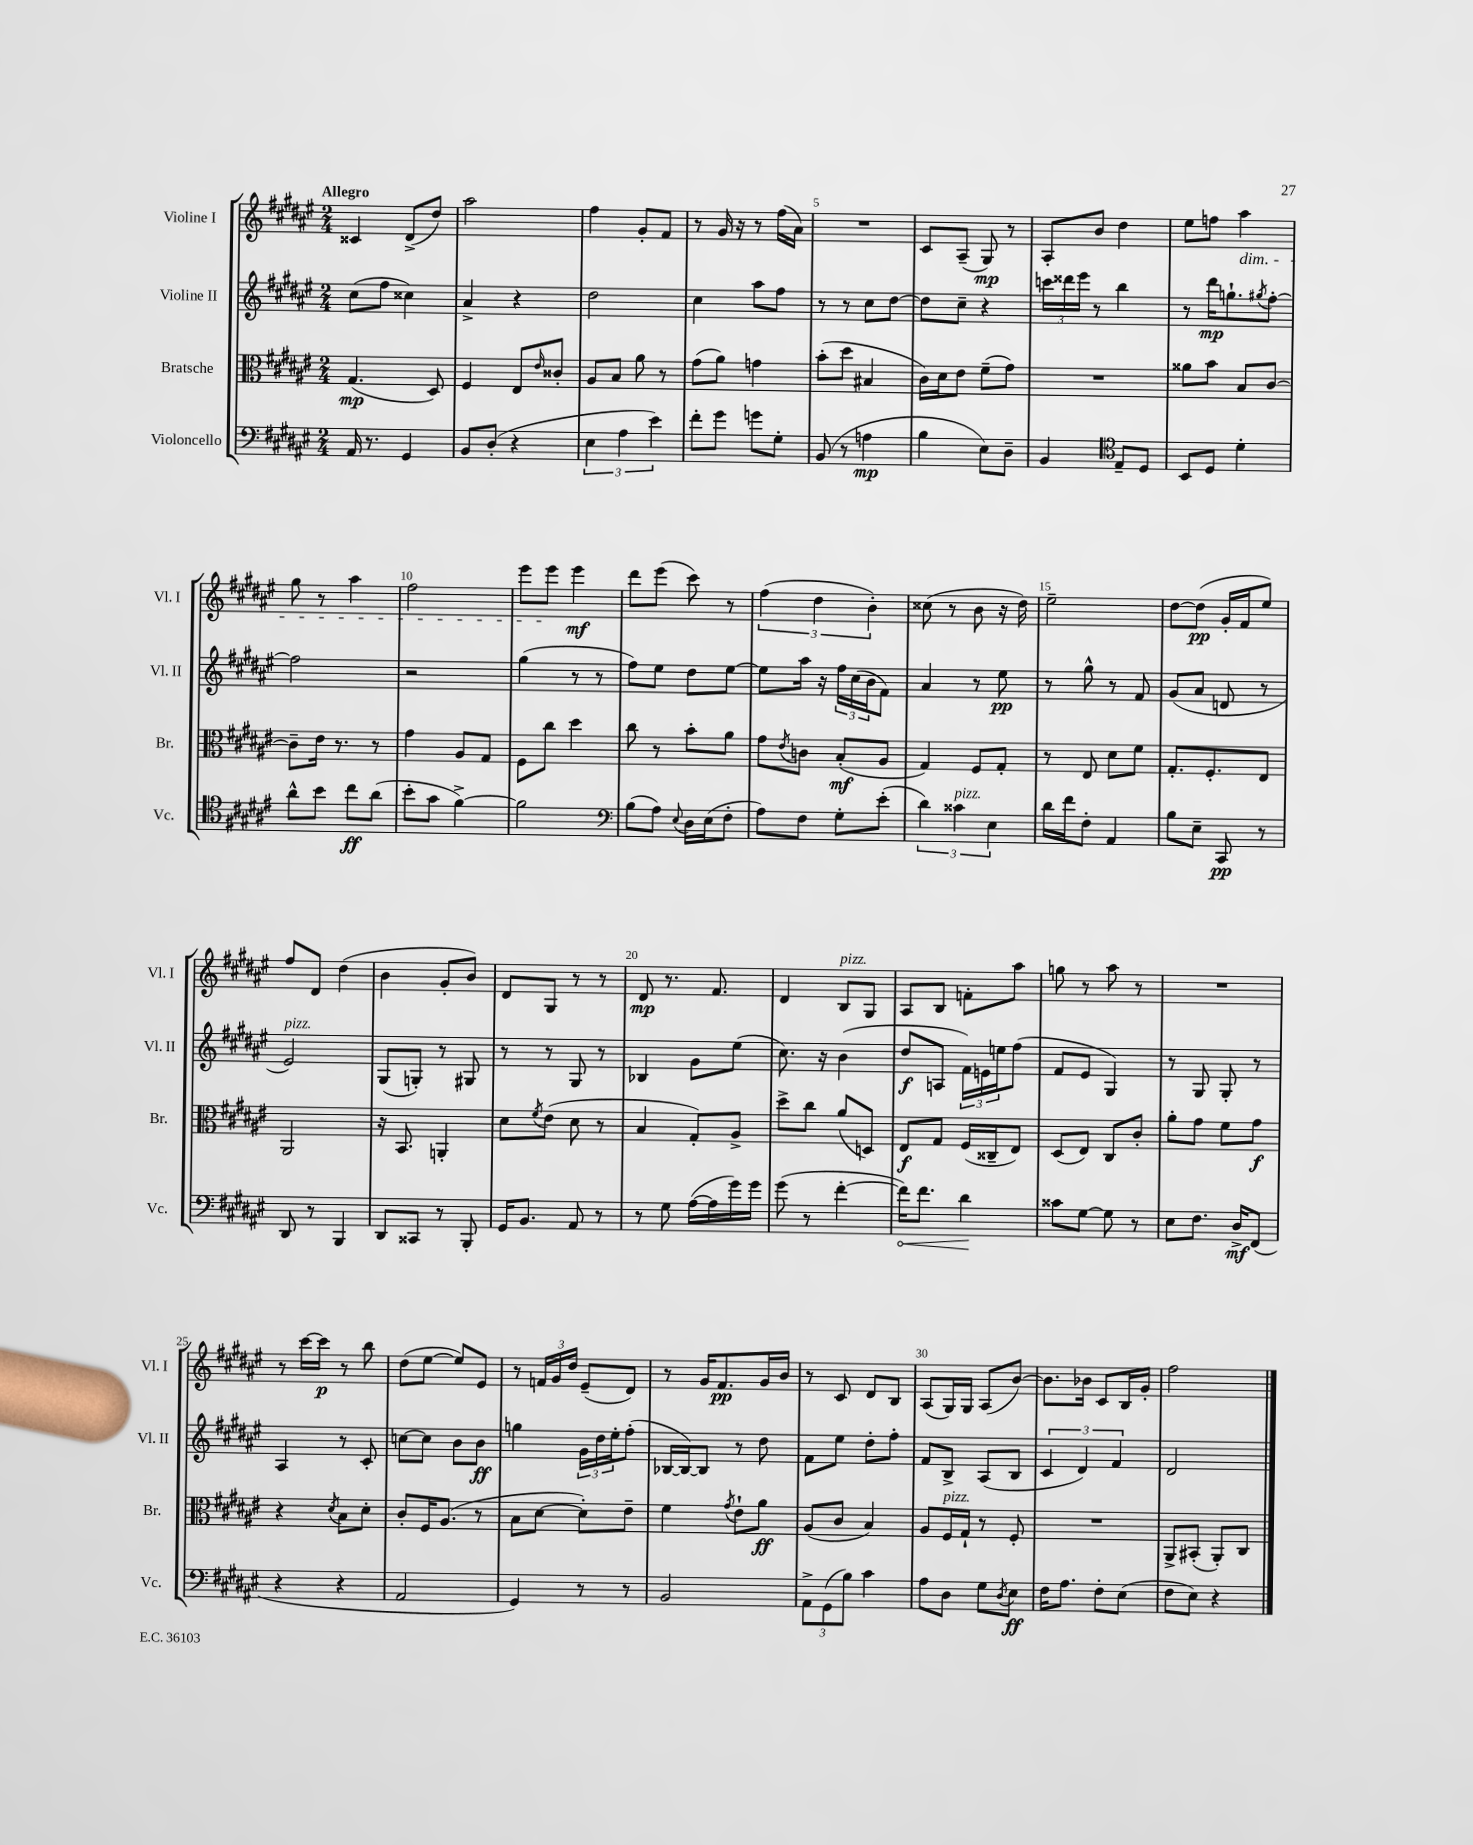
<<
\new StaffGroup <<
\new Staff = "s0" \with { instrumentName = "Violine I" shortInstrumentName = "Vl. I" } {
    \clef treble \key fis \major \numericTimeSignature \time 2/4 \tempo "Allegro"
    cisis'4 dis'8->( dis''8) |
    ais''2 |
    fis''4 gis'8-. fis'8 |
    r8 gis'16 r16 r8 fis''16( ais'16) |
    R2 |
    cis'8 ais8--( gis8\mp) r8 |
    ais8-. b'8 dis''4 |
    eis''8 f''8 ais''4\dim |
    gis''8 r8 ais''4 |
    fis''2 |
    eis'''8 eis'''8\! eis'''4\mf |
    dis'''8 eis'''8( cis'''8) r8 |
    \tuplet 3/2 { fis''4( dis''4 b'4-.) } |
    cisis''8( r8 b'8 r16 dis''16) |
    eis''2-- |
    dis''8~ dis''8\pp( gis'16-. fis'16 eis''8) |
    fis''8 dis'8 dis''4( |
    b'4 gis'8-. b'8) |
    dis'8 gis8 r8 r8 |
    dis'8\mp r8. fis'8. |
    dis'4 b8^\markup { \italic "pizz." } gis8 |
    ais8 b8 f'8-. ais''8 |
    g''8 r8 ais''8 r8 |
    R2 |
    r8 cis'''16~ cis'''16\p r8 b''8 |
    dis''8( eis''8~ eis''8) eis'8 |
    r8 \tuplet 3/2 { f'16 gis'16 dis''16 } eis'8--( dis'8) |
    r8 gis'16 fis'8.\pp gis'16 b'16 |
    r8 cis'8 dis'8 b8 |
    ais8( gis16) gis16 ais8( b'8~) |
    b'8. bes'16 cis'8 b16 gis'16-. |
    fis''2 \bar "|." |
}
\new Staff = "s1" \with { instrumentName = "Violine II" shortInstrumentName = "Vl. II" } {
    \clef treble \key fis \major \numericTimeSignature \time 2/4
    cis''8( fis''8 cisis''4) |
    ais'4-> r4 |
    dis''2 |
    cis''4 ais''8 fis''8 |
    r8 r8 cis''8 dis''8~ |
    dis''8 cis''8-- r4 |
    \tuplet 3/2 { c'''16 disis'''16 eis'''16 } r8 b''4 |
    r8 dis'''16\mp g''8.-! \acciaccatura { gis''8 } fis''8~-. |
    fis''2 |
    r2 |
    gis''4( r8 r8 |
    fis''8) eis''8 dis''8 eis''8~ |
    eis''8 ais''16 r16 \tuplet 3/2 { fis''16 cis''16( b'16 } fis'8) |
    ais'4 r8 eis''8\pp |
    r8 gis''8-^ r8 fis'8 |
    gis'8( ais'8 d'8 r8 |
    eis'2^\markup { \italic "pizz." }) |
    gis8( g8-.) r8 gis8 |
    r8 r8 gis8 r8 |
    bes4 gis'8 eis''8( |
    cis''8.) r16 b'4( |
    dis''8\f a8 \tuplet 3/2 { fis'16) e'16 e''16 } fis''8( |
    fis'8 eis'8 gis4) |
    r8 gis8 gis8-. r8 |
    ais4 r8 cis'8-. |
    c''8~ c''8 b'8 b'8\ff |
    g''4 \tuplet 3/2 { gis'16 dis''16 eis''16-. } fis''8-.( |
    bes16~ bes16~) bes8 r8 dis''8 |
    fis'8 eis''8 dis''8-. fis''8-. |
    fis'8 b8-> ais8( b8 |
    \tuplet 3/2 { cis'4 dis'4) fis'4 } |
    dis'2 \bar "|." |
}
\new Staff = "s2" \with { instrumentName = "Bratsche" shortInstrumentName = "Br." } {
    \clef alto \key fis \major \numericTimeSignature \time 2/4
    gis4.\mp( dis8) |
    fis4 eis8 \grace { eis'16 } cisis'8-. |
    ais8 b8 ais'8 r8 |
    gis'8( ais'8) g'4 |
    b'8-.( dis''8 bis4 |
    cis'16) dis'16 eis'8 fis'8--( gis'8) |
    R2 |
    aisis'8 b'8 b8 cis'8~ |
    cis'8-- eis'16 r8. r8 |
    gis'4 ais8 gis8 |
    fis8 cis''8 dis''4 |
    cis''8 r8 b'8-. ais'8 |
    gis'8 \acciaccatura { eis'8 } c'8 b8-.\mf( ais8 |
    gis4) fis8 gis8-. |
    r8 eis8 dis'8 fis'8 |
    gis8.-. fis8.-. eis8 |
    ais,2 |
    r16 b,8. a,4-. |
    dis'8 \acciaccatura { fis'8 } eis'8( dis'8 r8 |
    b4 gis8-.) ais8-> |
    dis''8-> cis''8 ais'8( d8) |
    eis8\f gis8 fis16( cisis16-- eis8) |
    dis8( eis8) cis8 cis'8-. |
    ais'8-. gis'8 fis'8 gis'8\f |
    r4 \acciaccatura { dis'8 } b8 dis'8-. |
    cis'8-. fis16 ais8.( r8 |
    b8 dis'8~ dis'8-.) eis'8-- |
    fis'4 \acciaccatura { gis'8 } eis'8-! ais'8\ff |
    ais8( cis'8 b4) |
    ais8 fis16^\markup { \italic "pizz." } gis16-! r8 fis8-. |
    R2 |
    ais,8-> bis,8-.( ais,8-.) cis8 \bar "|." |
}
\new Staff = "s3" \with { instrumentName = "Violoncello" shortInstrumentName = "Vc." } {
    \clef bass \key fis \major \numericTimeSignature \time 2/4
    ais,16 r8. gis,4 |
    b,8 dis8-.( r4 |
    \tuplet 3/2 { eis4 ais4 eis'4) } |
    fis'8-. gis'8 g'8 gis8-. |
    b,8( r8 a4\mp |
    b4 eis8) dis8-- |
    b,4 \clef tenor eis8-- dis8 |
    b,8 dis8 dis'4-. |
    ais'8-^ b'8 cis''8\ff ais'8( |
    b'8-. gis'8 fis'4~->) |
    fis'2 |
    \clef bass b8( ais8) \appoggiatura { eis8 } dis16 eis16( fis8-. |
    ais8) fis8 gis8-. eis'8-.( |
    \tuplet 3/2 { dis'4) cisis'4^\markup { \italic "pizz." } eis4 } |
    dis'16 fis'16 fis8-. ais,4 |
    b8 eis8-- cis,8\pp r8 |
    dis,8 r8 b,,4 |
    dis,8 cisis,8 r8 b,,8-. |
    gis,16 b,8. ais,8 r8 |
    r8 gis8 ais16~( ais16 gis'16) gis'16 |
    gis'8( r8 fis'4~-. |
    \once \override Hairpin.circled-tip = ##t fis'16\<) fis'8. dis'4\! |
    cisis'8 gis8~ gis8 r8 |
    eis8 fis8. dis16->\mf fis,8( |
    r4 r4 |
    ais,2 |
    gis,4) r8 r8 |
    b,2 |
    \tuplet 3/2 { ais,8-> gis,8( b8) } cis'4 |
    ais8 dis8 gis8 \acciaccatura { dis8 } eis8\ff |
    fis16 ais8. fis8-. eis8( |
    fis8 eis8) r4 \bar "|." |
}
>>
>>
\layout { \context { \Score \override BarNumber.break-visibility = ##(#f #t #t) barNumberVisibility = #(every-nth-bar-number-visible 5) } }
